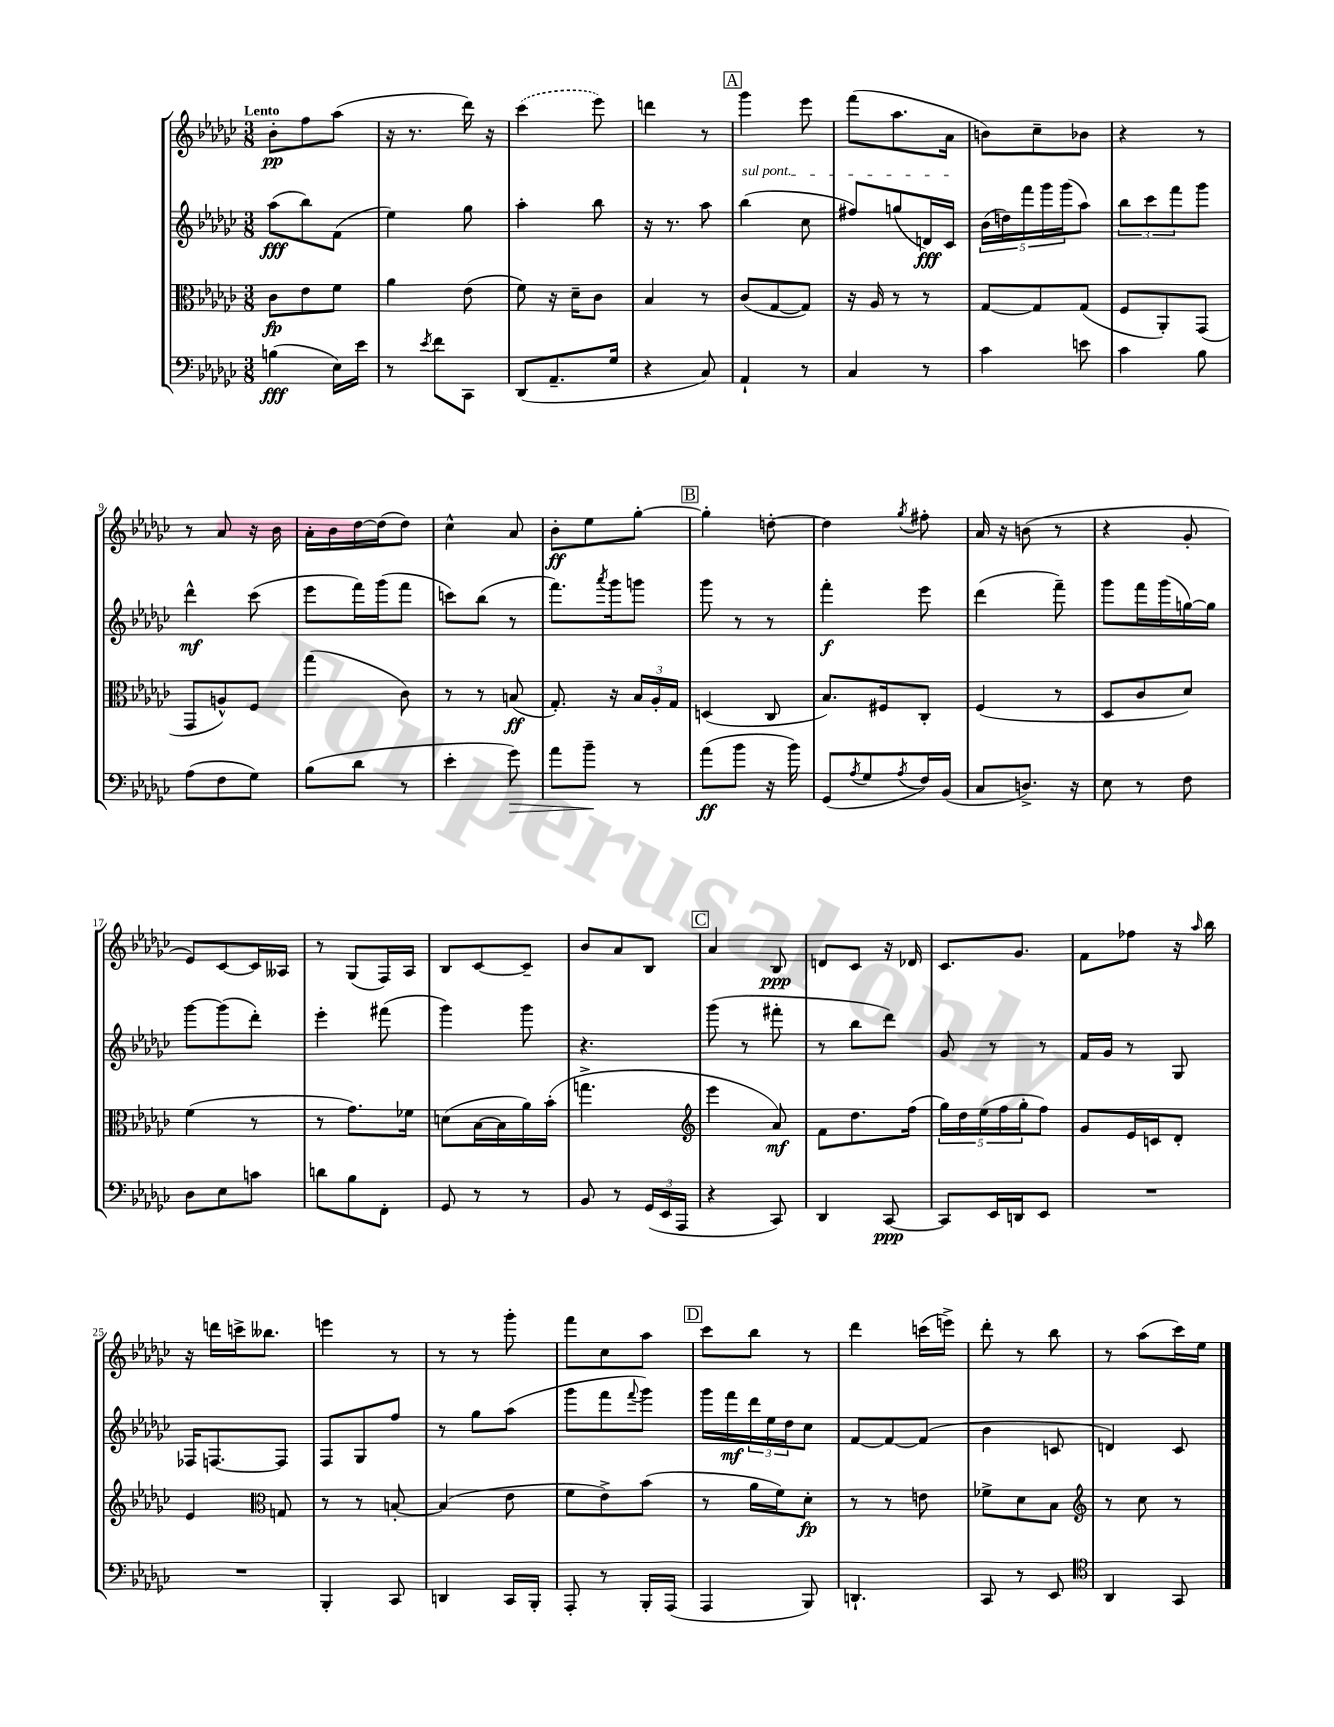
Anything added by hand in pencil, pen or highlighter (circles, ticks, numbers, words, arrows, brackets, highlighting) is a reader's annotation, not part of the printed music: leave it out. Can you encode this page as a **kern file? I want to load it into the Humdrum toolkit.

**kern	**dynam	**kern	**dynam	**kern	**dynam	**kern	**dynam
*part4	*part4	*part3	*part3	*part2	*part2	*part1	*part1
*staff4	*staff4	*staff3	*staff3	*staff2	*staff2	*staff1	*staff1
*clefF4	*	*clefC3	*	*clefG2	*	*clefG2	*
*k[b-e-a-d-g-c-]	*	*k[b-e-a-d-g-c-]	*	*k[b-e-a-d-g-c-]	*	*k[b-e-a-d-g-c-]	*
*M3/8	*	*M3/8	*	*M3/8	*	*M3/8	*
=1	=1	=1	=1	=1	=1	=1	=1
!	!	!	!	!	!	!LO:TX:a:B:t=Lento	!
(4Bn\	fff	8c-\L	fp	(8aa-\L	fff	8b-'\L	pp
.	.	8e-\	.	8bb-\)	.	8ff\	.
16E-\LL)	.	8f\J	.	(8f\J	.	(8aa-\J	.
16e-\JJ	.	.	.	.	.	.	.
=2	=2	=2	=2	=2	=2	=2	=2
8r	.	4a-\	.	4ee-\)	.	16r	.
.	.	.	.	.	.	8.r	.
8qe-/	.	.	.	.	.	.	.
8f\L	.	.	.	.	.	.	.
8CC-\J	.	(8e-\	.	8gg-\	.	16ddd-\)	.
.	.	.	.	.	.	16r	.
=3	=3	=3	=3	=3	=3	=3	=3
(8DD-/L	.	8f\)	.	4aa-'\	.	(4ccc-\	.
8.AA-~/	.	16r	.	.	.	.	.
.	.	16d-~\KL	.	.	.	.	.
.	.	8c-\J	.	8bb-\	.	8eee-\)	.
16G-/Jk	.	.	.	.	.	.	.
=4	=4	=4	=4	=4	=4	=4	=4
4r	.	4B-/	.	16r	.	4dddn\	.
.	.	.	.	8.r	.	.	.
8C-/)	.	8r	.	8aa-\	.	8r	.
!!LO:REH:place=s1:t=A
=5	=5	=5	=5	=5	=5	=5	=5
!	!	!	!	!LO:TX:a:i:t=sul pont.	!	!	!
4AA-`/	.	(8c-/L	.	(4bb-\	.	4ggg-\	.
.	.	[8G-/	.	.	.	.	.
8r	.	8G-/J])	.	8cc-\	.	8eee-\	.
=6	=6	=6	=6	=6	=6	=6	=6
4C-/	.	16r	.	8ff#X/L)	.	(8fff\L	.
.	.	16A-/	.	.	.	.	.
.	.	8r	.	(8ggn/	.	8.aa-\	.
8r	.	8r	.	16dn/L)	fff	.	.
.	.	.	.	16c-/JJ	.	16a-\Jk	.
=7	=7	=7	=7	=7	=7	=7	=7
4c-\	.	[8G-/L	.	(20b-\LL	.	8bn\L)	.
.	.	.	.	20ddn\)	.	.	.
.	.	.	.	20fff\	.	.	.
.	.	8G-/]	.	.	.	8cc-~\	.
.	.	.	.	20ggg-\	.	.	.
.	.	.	.	(20ggg-\J	.	.	.
8en\	.	(8G-/J	.	8aa-\J)	.	8b-X\J	.
=8	=8	=8	=8	=8	=8	=8	=8
4c-\	.	8F/L	.	12bb-\L	.	4r	.
.	.	.	.	12ccc-\	.	.	.
.	.	8AA-'/)	.	.	.	.	.
.	.	.	.	12fff\	.	.	.
8B-\	.	(8GG-/J	.	8ggg-\J	.	8r	.
!!LO:LB:g=z
=9	=9	=9	=9	=9	=9	=9	=9
(8A-\L	.	8GG-/L	.	4ddd-^^\	mf	8r	.
8F\	.	8An^^/)	.	.	.	8a-/	.
8G-\J)	.	8F/J	.	(8ccc-\	.	16r	.
.	.	.	.	.	.	16b-\	.
=10	=10	=10	=10	=10	=10	=10	=10
(8B-\L	.	(4gg-\	.	8eee-\L	.	16a-'\LL	.
.	.	.	.	.	.	16b-\	.
8d-\J	.	.	.	16fff\L)	.	[16dd-\	.
.	.	.	.	(16ggg-\J	.	(16dd-\J]	.
8r	.	8c-\)	.	8fff\J	.	8dd-\J)	.
=11	=11	=11	=11	=11	=11	=11	=11
4e-'\	.	8r	.	8cccn\L)	.	4cc-^^\	.
.	.	8r	.	(8bb-\J	.	.	.
!	!LO:HP:b	!	!	!	!	!	!
8g-\)	>	(8Bn/	ff	8r	.	8a-/	.
=12	=12	=12	=12	=12	=12	=12	=12
8a-\L	.	8.G-'/)	.	8.fff\L)	.	8b-'\L	ff
8b-~\J	.	.	.	.	.	8ee-\	.
.	.	.	.	8qaaa-/	.	.	.
.	.	16r	.	16ggg-\k	.	.	.
8r	]	24B-/LL	.	8gggn\J	.	[8gg-'\J	.
.	.	24A-'/	.	.	.	.	.
.	.	24G-/JJ	.	.	.	.	.
!!LO:REH:place=s1:t=B
=13	=13	=13	=13	=13	=13	=13	=13
(8a-\L	ff	(4Dn/	.	8ggg-\	.	4gg-'\]	.
8b-\J	.	.	.	8r	.	.	.
16r	.	8C-/	.	8r	.	[8ddn'\	.
16b-\)	.	.	.	.	.	.	.
=14	=14	=14	=14	=14	=14	=14	=14
(8GG-/L	.	8.B-/L)	.	4fff'\	f	4dd\]	.
8qA-/	.	.	.	.	.	.	.
8G-/	.	.	.	.	.	.	.
.	.	16F#X/k	.	.	.	.	.
8qA-/	.	.	.	.	.	8qgg-/	.
16F/L)	.	8C-'/J	.	8eee-\	.	8ff#X'\	.
(16BB-/JJ	.	.	.	.	.	.	.
=15	=15	=15	=15	=15	=15	=15	=15
8C-/L	.	(4F/	.	(4ddd-\	.	16a-/	.
.	.	.	.	.	.	16r	.
8.Dn^/J)	.	.	.	.	.	(8bn\	.
.	.	8r	.	8fff~\)	.	8r	.
16r	.	.	.	.	.	.	.
=16	=16	=16	=16	=16	=16	=16	=16
8E-\	.	8D-/L	.	8ggg-\L	.	4r	.
8r	.	8c-/	.	16fff\L	.	.	.
.	.	.	.	(16ggg-\	.	.	.
8F\	.	8d-/J)	.	[16ggn\)	.	8g-'/	.
.	.	.	.	16gg\JJ]	.	.	.
!!LO:LB:g=z
=17	=17	=17	=17	=17	=17	=17	=17
8D-\L	.	(4f\	.	[8ggg-\L	.	8e-/L)	.
8E-\	.	.	.	(8ggg-\]	.	[8c-/	.
8cn\J	.	8r	.	8ddd-'\J)	.	16c-/L]	.
.	.	.	.	.	.	16A--X/JJ	.
=18	=18	=18	=18	=18	=18	=18	=18
8dn\L	.	8r	.	4eee-'\	.	8r	.
8B-\	.	8.g-\L)	.	.	.	(8G-/L	.
8FF'\J	.	.	.	(8fff#X\	.	16F/L)	.
.	.	16f-X\Jk	.	.	.	16A-/JJ	.
=19	=19	=19	=19	=19	=19	=19	=19
8GG-/	.	(8dn\L	.	4ggg-\)	.	8B-/L	.
8r	.	[16B-\L	.	.	.	[8c-/	.
.	.	16B-\]	.	.	.	.	.
8r	.	16a-\)	.	8ggg-\	.	8c-~/J]	.
.	.	(16b-'\JJ	.	.	.	.	.
=20	=20	=20	=20	=20	=20	=20	=20
8BB-/	.	4.ggn^\	.	4.r	.	8b-/L	.
8r	.	.	.	.	.	8a-/	.
(24GG-/LL	.	.	.	.	.	8B-/J	.
24EE-/	.	.	.	.	.	.	.
24AAA-/JJ	.	.	.	.	.	.	.
!!LO:REH:place=s1:t=C
=21	=21	=21	=21	=21	=21	=21	=21
*	*	*clefG2	*	*	*	*	*
4r	.	4eee-\	.	(8ggg-\	.	4a-/	.
.	.	.	.	8r	.	.	.
8CC-/)	.	8a-/)	mf	8fff#X'\	.	8B-/	ppp
=22	=22	=22	=22	=22	=22	=22	=22
4DD-/	.	8f\L	.	8r	.	8dn/L	.
.	.	8.dd-\	.	8bb-\L	.	8c-/J	.
[8CC-/	ppp	.	.	8ddd-\J)	.	16r	.
.	.	(16ff\Jk	.	.	.	16d-X/	.
=23	=23	=23	=23	=23	=23	=23	=23
8CC-/L]	.	20gg-\LL)	.	8g-/	.	8.c-/L	.
.	.	20dd-\	.	.	.	.	.
.	.	(20ee-\	.	.	.	.	.
16EE-/L	.	.	.	8r	.	.	.
.	.	20ff\	.	.	.	.	.
16DDn/J	.	.	.	.	.	8.g-/J	.
.	.	20gg-'\J	.	.	.	.	.
8EE-/J	.	8ff\J)	.	8r	.	.	.
=24	=24	=24	=24	=24	=24	=24	=24
4.r	.	8g-/L	.	16f/LL	.	8f\L	.
.	.	.	.	16g-/JJ	.	.	.
.	.	16e-/L	.	8r	.	8ff-X\J	.
.	.	16cn/J	.	.	.	.	.
.	.	8d-'/J	.	8G-/	.	16r	.
.	.	.	.	.	.	16qqaa-/	.
.	.	.	.	.	.	16bb-\	.
!!LO:LB:g=z
=25	=25	=25	=25	=25	=25	=25	=25
4.r	.	4e-/	.	16F-X/KL	.	16r	.
.	.	.	.	[8.Fn/	.	16dddn\LL	.
.	.	.	.	.	.	16cccn^\J	.
.	.	.	.	.	.	8.bb--X\J	.
*	*	*clefC3	*	*	*	*	*
.	.	8Gn/	.	8F/J]	.	.	.
=26	=26	=26	=26	=26	=26	=26	=26
4BBB-'/	.	8r	.	8F/L	.	4eeen\	.
.	.	8r	.	8G-/	.	.	.
8CC-/	.	[8Bn'/	.	8ff/J	.	8r	.
=27	=27	=27	=27	=27	=27	=27	=27
4DDn/	.	(4B/]	.	8r	.	8r	.
.	.	.	.	8gg-\L	.	8r	.
16CC-/LL	.	8e-\	.	(8aa-\J	.	8ggg-'\	.
16BBB-'/JJ	.	.	.	.	.	.	.
=28	=28	=28	=28	=28	=28	=28	=28
8AAA-'/	.	8f\L	.	8ggg-\L	.	8fff\L	.
8r	.	8e-^\)	.	8fff\	.	8cc-\	.
.	.	.	.	8qqfff/	.	.	.
16BBB-'/LL	.	(8b-\J	.	8ggg-\J)	.	8aa-\J	.
(16AAA-/JJ	.	.	.	.	.	.	.
!!LO:REH:place=s1:t=D
=29	=29	=29	=29	=29	=29	=29	=29
4AAA-/	.	8r	.	16ggg-\LL	.	8ccc-\L	.
.	.	.	.	16fff\	mf	.	.
.	.	16a-\LL	.	24ddd-\	.	8bb-\J	.
.	.	.	.	24ee-\	.	.	.
.	.	16f\J)	.	.	.	.	.
.	.	.	.	24dd-\J	.	.	.
8BBB-/)	.	8d-'\J	fp	8cc-\J	.	8r	.
=30	=30	=30	=30	=30	=30	=30	=30
4.DDn`/	.	8r	.	[8f/L	.	4ddd-\	.
.	.	8r	.	8f/_	.	.	.
.	.	8en\	.	(8f/J]	.	(16cccn\LL	.
.	.	.	.	.	.	16eeen^\JJ)	.
=31	=31	=31	=31	=31	=31	=31	=31
8CC-/	.	8f-X^\L	.	4b-\	.	8ddd-'\	.
8r	.	8d-\	.	.	.	8r	.
8EE-/	.	8B-\J	.	8cn/	.	8bb-\	.
=32	=32	=32	=32	=32	=32	=32	=32
*clefC4	*	*clefG2	*	*	*	*	*
4AA-/	.	8r	.	4dn/)	.	8r	.
.	.	8cc-\	.	.	.	(8aa-\L	.
8GG-/	.	8r	.	8c-/	.	16ccc-\L)	.
.	.	.	.	.	.	16ee-\JJ	.
==	==	==	==	==	==	==	==
*-	*-	*-	*-	*-	*-	*-	*-
